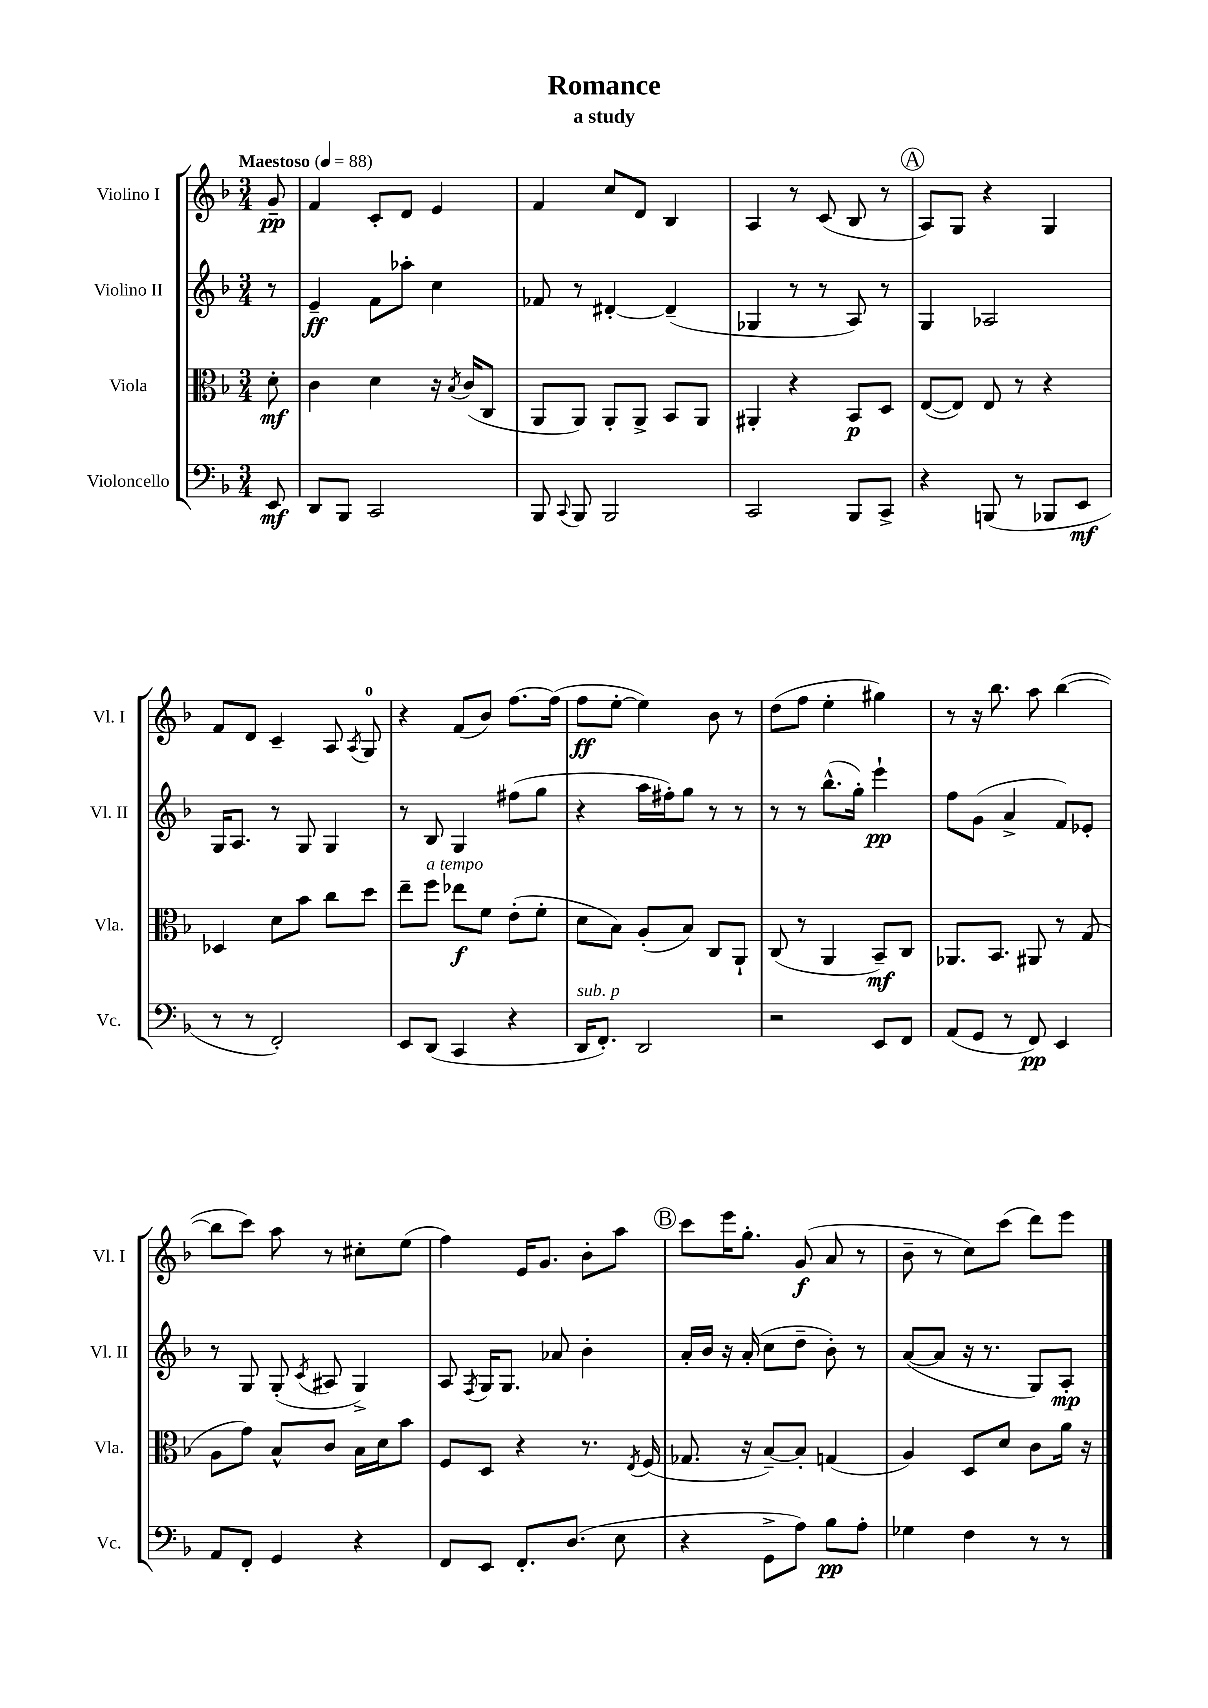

**kern	**kern	**kern	**kern
*staff4	*staff3	*staff2	*staff1
*clefF4	*clefC3	*clefG2	*clefG2
*k[b-]	*k[b-]	*k[b-]	*k[b-]
*M3/4	*M3/4	*M3/4	*M3/4
*MM88	*MM88	*MM88	*MM88
8EE	8d'	8r	8g~
=	=	=	=
8DD	4c	4e~	4f
8BBB-	.	.	.
2CC	4d	8f	8c'
.	.	8aa-'	8d
.	16r	4cc	4e
.	8qB-	.	.
.	(16c	.	.
.	8C	.	.
=	=	=	=
8BBB-	8AA	8f-	4f
8qqCC	.	.	.
8BBB-	8AA)	8r	.
2BBB-	8AA'	[4d#'	8cc
.	8AA^	.	8d
.	8BB-	(4d#~]	4B-
.	8AA	.	.
=	=	=	=
2CC	4AA#'	4G-	4A
.	4r	8r	8r
.	.	8r	(8c
8BBB-	8BB-	8A)	8B-
8CC^	8D	8r	8r
=	=	=	=
4r	([8E	4G	8A)
.	8E])	.	8G
(8BBB	8E	2A-	4r
8r	8r	.	.
8BBB-	4r	.	4G
8EE	.	.	.
=	=	=	=
8r	4D-	16G	8f
.	.	8.A	.
8r	.	.	8d
2FF')	8d	8r	4c~
.	8b-	8G	.
.	8cc	4G	8A
.	.	.	8qA
.	8dd	.	8G
=	=	=	=
8EE	8ee~	8r	4r
(8DD	8ff	8B-	.
4CC	8ee-	4G	(8f
.	8f	.	8b-)
4r	(8e'	(8ff#	[8.ff
.	8f'	8gg	.
.	.	.	(16ff]
=	=	=	=
16DD	8d	4r	8ff
8.FF')	.	.	.
.	8B-)	.	[8ee'
2DD	(8A'	16aa	4ee])
.	.	16ff#')	.
.	8B-)	8gg	.
.	8C	8r	8b-
.	8AA`	8r	8r
=	=	=	=
2r	(8C	8r	(8dd
.	8r	8r	8ff
.	4AA	(8.bb-^^	4ee'
.	.	16gg')	.
8EE	8BB-~)	4eee`	4gg#)
8FF	8C	.	.
=	=	=	=
(8AA	8.AA-	8ff	8r
8GG	.	(8g	16r
.	8.BB-	.	8.bb-
8r	.	4a^	.
8FF)	8AA#	.	8aa
4EE	8r	8f)	([4bb-
.	(8G	8e-'	.
=	=	=	=
8AA	8A	8r	8bb-]
8FF'	8g)	8G	8ccc)
4GG	8B-^^	(8G'	8aa
.	.	8qc	.
.	8c	8A#	8r
4r	16B-	4G^)	8cc#'
.	16d	.	.
.	8b-	.	(8ee
=	=	=	=
8FF	8F	8A	4ff)
.	.	8qF	.
8EE	8D	16G	.
.	.	8.G	.
8.FF'	4r	.	16e
.	.	.	8.g
.	.	8a-	.
(8.D	.	.	.
.	8.r	4b-'	8b-'
8E	.	.	8aa
.	8qE	.	.
.	(16F	.	.
=	=	=	=
4r	8.G-	16a'	8ccc
.	.	16b-	.
.	.	16r	16eee
.	16r	(16a'	8.gg'
8GG^	[8B-~)	8cc	.
8A)	8B-']	8dd~	(8g
8B-	(4G	8b-')	8a
8A'	.	8r	8r
=	=	=	=
4G-	4A)	([8a	8b-~
.	.	8a]	8r
4F	8D	16r	8cc)
.	.	8.r	.
.	8d	.	(8ccc
8r	8c	8G)	8ddd)
8r	16a	8A'	8eee
.	16r	.	.
==	==	==	==
*-	*-	*-	*-
